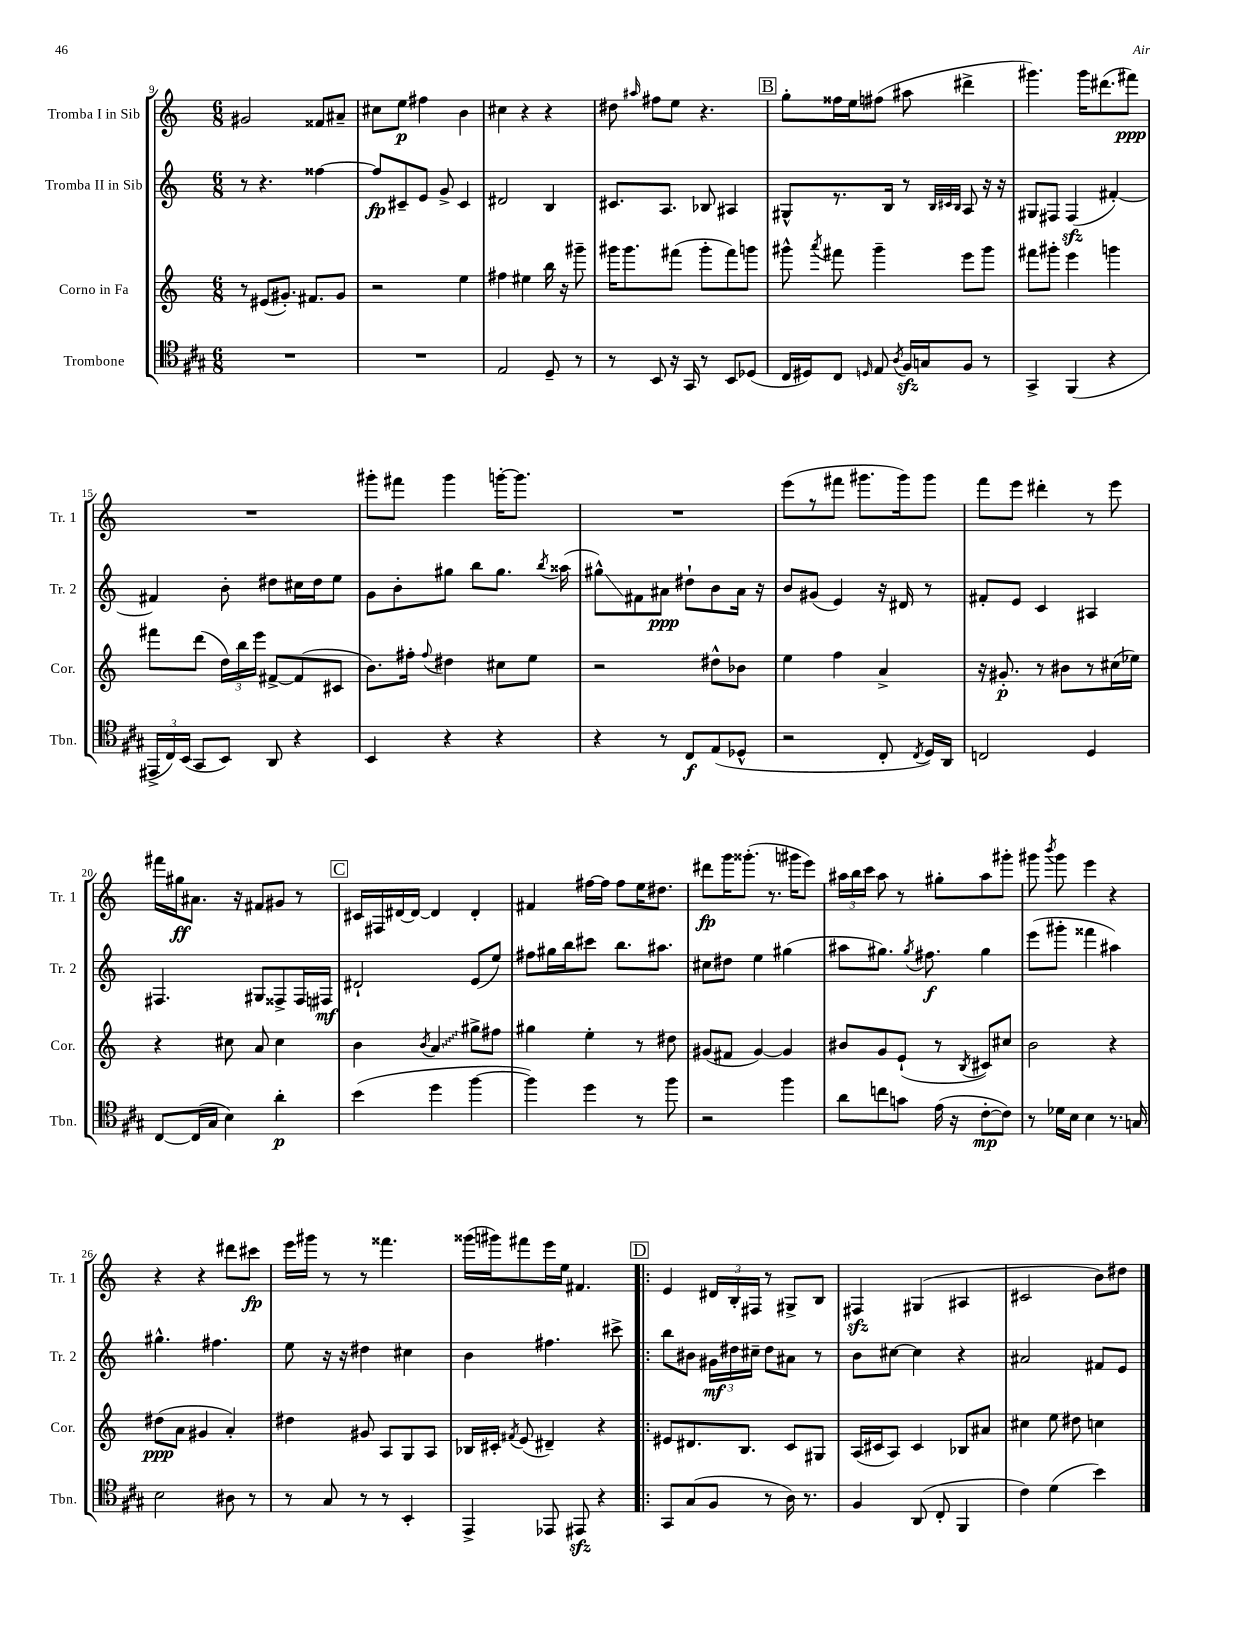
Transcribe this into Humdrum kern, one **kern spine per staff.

**kern	**kern	**kern	**kern
*staff4	*staff3	*staff2	*staff1
*clefC4	*clefG2	*clefG2	*clefG2
*k[f#c#g#]	*k[]	*k[]	*k[]
*M6/8	*M6/8	*M6/8	*M6/8
2.r	8r	8r	2g#/
.	(8e#/L	4.r	.
.	8.g#'/J)	.	.
.	8.f#/L	.	.
.	.	[4ff##\	8f##/L
.	8g#/J	.	8a#~/J
=	=	=	=
2.r	2r	8ff##/]L	8cc#\L
.	.	8c#~/	8ee\J
.	.	8e/J	4ff#\
.	.	8g^/	.
.	4ee\	4c#/	4b\
=	=	=	=
2E/	4ff#\	2d#/	4cc#\
.	4ee#\	.	4r
8D~/	16bb\	4B/	4r
.	16r	.	.
8r	8ggg#~\	.	.
=	=	=	=
8r	16ggg#\LK	8.c#/L	8dd#\
.	8.ggg#\	.	.
.	.	.	16qqaa#/
8BB/	.	.	8ff#\L
.	.	8.A/J	.
16r	(8fff#\J	.	8ee\J
16GG#/	.	.	.
8r	8ggg#'\L	8B-/	4.r
8BB/L	8fff#\)	4A#/	.
(8D-/J	8ggg\J	.	.
=	=	=	=
16C#/LL	8ggg#^^\	8G#^^/L	8gg'\L
16D#/J)	.	.	.
.	8qaaa/	.	.
8C#/J	8fff#\	8.r	16ff##\L
.	.	.	16ee\J
16qqD/	.	.	.
8E/	4ggg#~\	.	(8ff#\J
.	.	16B/Jk	.
8qA/	.	.	.
16F#/LL	.	8r	8aa#\
16G/J	.	.	.
.	.	32qqB/LLL	.
.	.	32qqc#/	.
.	.	32qqB/JJJ	.
8F#/J	8eee\L	8A/	4ddd#^\
8r	8ggg#\J	16r	.
.	.	16r	.
=	=	=	=
4GG#^/	8fff#\L	8G#/L	4.ggg#\)
.	8ggg#'\J	8F#/J	.
(4FF#/	4eee\	(4F#/	.
.	.	.	16ggg#\LK
.	.	.	(8.ddd#\
4r	4ggg\	[4f#'/)	.
.	.	.	8fff#\J)
=	=	=	=
24EE#^/LL	8fff#\L	4f#/]	2.r
24C#/)	.	.	.
(24BB/JJ	.	.	.
8GG#/L	(8ddd\J	.	.
8BB/J)	24dd\LL)	8b'\	.
.	24bb\	.	.
.	24eee\JJ	.	.
8AA/	[8f#^/L	8dd#\L	.
4r	(8f#/]	16cc#\L	.
.	.	16dd#\J	.
.	8c#/J	8ee\J	.
=	=	=	=
4BB/	8.b\L)	8g\L	8ggg#'\L
.	.	8b'\	8fff#\J
.	16ff#'\Jk	.	.
.	8qqff#/	.	.
4r	4dd#\	8gg#\J	4ggg#\
.	.	8bb\L	.
4r	8cc#\L	8.gg#\J	[16ggg'\LK
.	.	.	8.ggg\]J
.	8ee\J	.	.
.	.	8qbb/	.
.	.	(16aa##\	.
=	=	=	=
4r	2r	8gg#^^\L)	2.r
.	.	8f#\	.
8r	.	8a#\J	.
8C#/L	.	8dd#`\L	.
(8E/	8dd#^^\L	8b\	.
8D-^^/J	8b-\J	16a#\Jk	.
.	.	16r	.
=	=	=	=
2r	4ee\	8b/L	(8eee\L
.	.	(8g#/J	8r
.	4ff\	4e/)	8fff#\J
.	.	.	8.ggg#\L
8C#'/	4a^/	16r	.
.	.	16d#/	16ggg#\k)
8qC#/	.	.	.
16D/LL)	.	8r	8ggg#\J
16AA/JJ	.	.	.
=	=	=	=
2C/	16r	8f#'/L	8fff\L
.	8.g#'/	.	.
.	.	8e/J	8eee\J
.	8r	4c/	4ddd#'\
.	8b#\L	.	.
4D/	8r	4A#/	8r
.	(16cc#\L	.	8eee\
.	16ee-\JJ)	.	.
=	=	=	=
[8C#/L	4r	4.F#/	16fff#\LL
.	.	.	16gg#\J
(16C#/]L	.	.	8.a#\J
16G#/JJ	.	.	.
4B\)	8cc#\	.	.
.	.	.	16r
.	8a/	8G#/L	8f#/L
4a'\	4cc#\	8F##^/	8g#/J
.	.	16F##/L	8r
.	.	16F#/JJ	.
=	=	=	=
(4b\	4b\	2d#`/	16c#/LL
.	.	.	16F#/
.	.	.	[16d#/
.	.	.	16d#/_JJ
.	8qb/	.	.
4dd\	4a/	.	4d#/]
[4ff#\	8gg#^\L	(8e/L	4d#'/
.	8ff#\J	8ee/J)	.
=	=	=	=
4ff#\])	4gg#\	8ff#\L	4f#/
.	.	16gg#\L	.
.	.	16bb\J	.
4dd\	4ee'\	8ccc#\J	[16ff#\LL
.	.	.	16ff#\]JJ
.	.	8.bb\L	8ff#\L
8r	8r	.	16ee\K
.	.	8.aa#\J	8.dd#\J
8ff#\	8dd#\	.	.
=	=	=	=
2r	(8g#/L	8cc#\L	8ddd#\L
.	8f#/J	8dd#\J	16ggg\K
.	.	.	(8.ggg##'\J
.	[4g#/)	4ee\	.
.	.	.	8.r
4ff#\	4g#/]	(4gg#\	.
.	.	.	16ggg#\LK
.	.	.	8eee\J)
=	=	=	=
8a\L	8b#/L	8aa#\L	24aa#\LL
.	.	.	24bb\
.	.	.	24ccc\JJ
8cc\	8g/	8.gg#\J)	8aa#\
8g\J	(8e`/J	.	8r
.	.	8qgg#/	.
.	.	8.ff#\	.
(16e\	8r	.	8gg#'\L
16r	.	.	.
.	8qB/	.	.
[8c#'\L	8c#/L)	4gg#\	8aa#\
8c#\]J)	8cc#/J	.	8ggg#'\J
=	=	=	=
8r	2b\	(8eee\L	8ggg#\
.	.	.	8qbbb/
16d-\LL	.	8ggg#'\J	8ggg#\
16B\JJ	.	.	.
4B\	.	4fff##\	4eee\
8.r	4r	4aa#\)	4r
16G/	.	.	.
=	=	=	=
2B\	(8dd#\L	4.gg#^^\	4r
.	8a\J	.	.
.	4g#/	.	4r
.	.	4.ff#\	.
8A#\	4a'/)	.	8ddd#\L
8r	.	.	8ccc#\J
=	=	=	=
8r	4dd#\	8ee\	16eee\LL
.	.	.	16ggg#\JJ
8G#/	.	16r	8r
.	.	16r	.
8r	8g#/	4dd#\	8r
8r	8A/L	.	4.fff##\
4BB'/	8G/	4cc#\	.
.	8A/J	.	.
=	=	=	=
4EE^/	16B-/LL	4b\	(16ggg##\LL
.	16c#'/JJ	.	16ggg#\J)
.	8qf#/	.	.
.	(8e/	.	8fff#\
8EE-/	4d#~/)	4.ff#\	16eee\L
.	.	.	16ee\JJ
8EE#/	.	.	4.f#/
4r	4r	.	.
.	.	8ccc#^\	.
=!|:	=!|:	=!|:	=!|:
8GG#/L	8e#/L	8bb\L	4e/
(8G#/	8.d#/	8b#\J	.
8F#/J	.	24g#\LL	24d#/LL
.	.	24dd#\	24B'/
.	8.B/J	.	.
.	.	24cc#~\JJ	24F#/JJ
8r	.	8dd#\L	8r
16A\)	8c/L	8a#\J	8G#^/L
8.r	.	.	.
.	8G#/J	8r	8B/J
=	=	=	=
4F#/	(16A/LL	8b\L	4F#/
.	16c#/J	.	.
.	8A/J)	[8cc#\J	.
(8AA/	4c#/	4cc#\]	(4G#/
8C#'/	.	.	.
4FF#/	8B-/L	4r	4A#/
.	8a#/J	.	.
=	=	=	=
4c#\)	4cc#\	2a#/	2c#/
(4d\	8ee\	.	.
.	8dd#\	.	.
4b\)	4cc\	8f#/L	8b\L)
.	.	8e/J	8dd#\J
==	==	==	==
*-	*-	*-	*-
